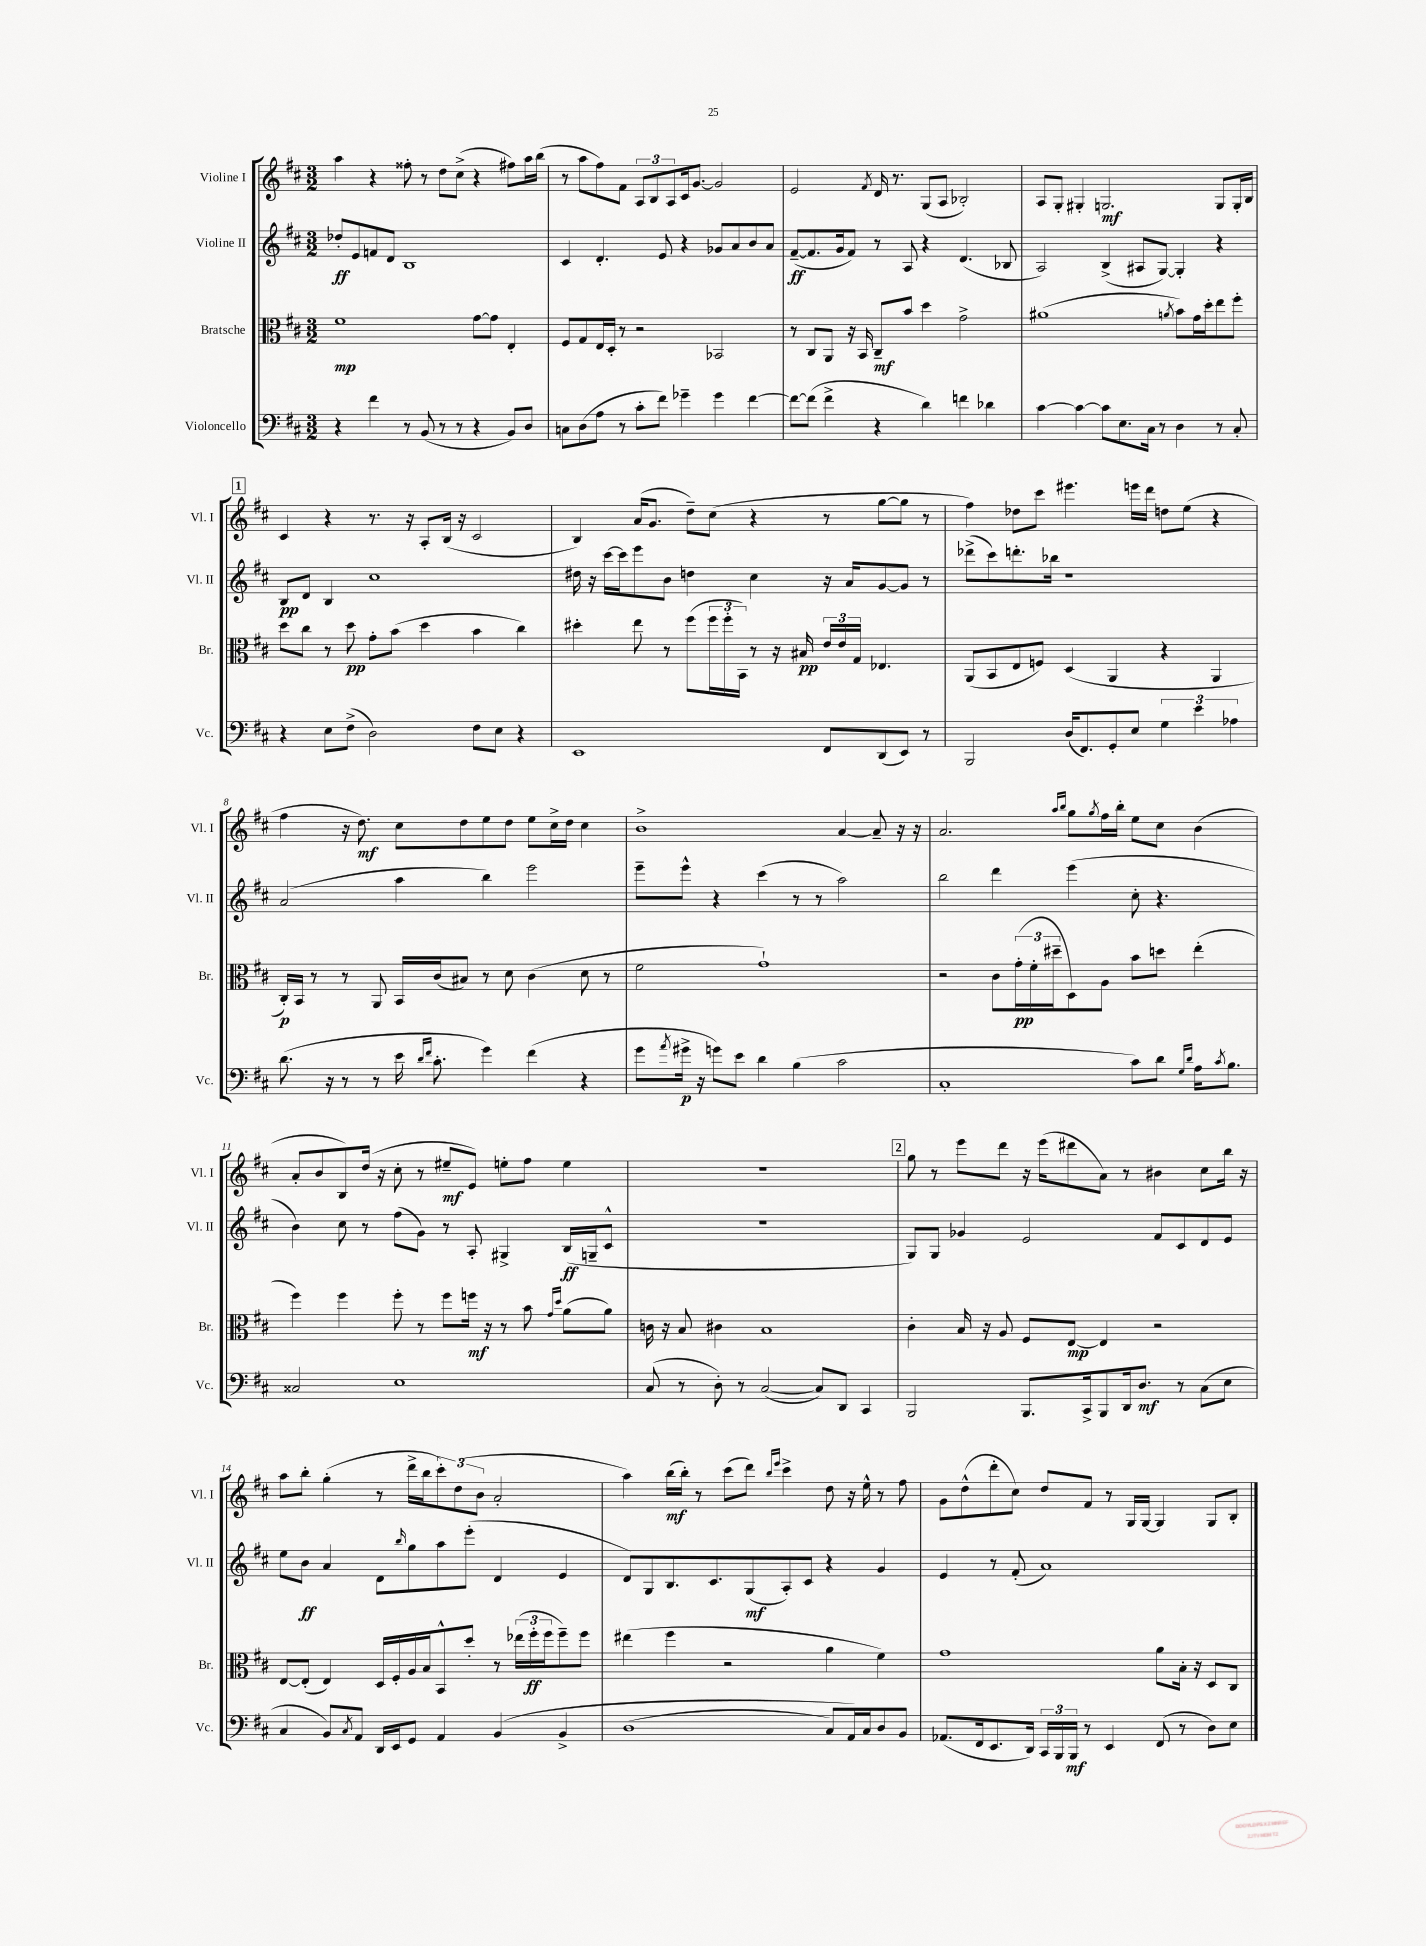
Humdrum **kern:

**kern	**kern	**kern	**kern
*staff4	*staff3	*staff2	*staff1
*clefF4	*clefC3	*clefG2	*clefG2
*k[f#c#]	*k[f#c#]	*k[f#c#]	*k[f#c#]
*M3/2	*M3/2	*M3/2	*M3/2
4r	1f#	8dd-'	4aa
.	.	8e	.
4f#	.	8f	4r
.	.	8d	.
8r	.	1B	8ff##'
(8BB	.	.	8r
8r	.	.	8dd
8r	.	.	(8cc#^
4r	[8g	.	4r
.	8g]	.	.
8BB)	4E'	.	8ff#)
8D	.	.	16aa
.	.	.	(16bb
=	=	=	=
8C	8F#	4c#	8r
(8D	8G	.	8aa
8A	16E	4.d'	8ff#)
.	16D'	.	.
8r	8r	.	8f#
8c#'	2r	.	12A
.	.	.	12B
8f#)	.	8e	.
.	.	.	12A
4g-~	.	4r	16c#
.	.	.	[8.g
4g-	2BB-	8g-	2g]
.	.	8a	.
[4f#	.	8b	.
.	.	8a	.
=	=	=	=
8f#_	8r	([8f#~	2e
(8f#]	8C#	8.f#]	.
4f#^	8AA	.	.
.	.	16g	.
.	16r	8f#)	.
.	16BB	.	.
.	.	.	8qf#
4r	8C#~	8r	16d
.	.	.	8.r
.	8b	8A	.
4d)	4dd	4r	(8G
.	.	.	8A
4f	2g^	(4.d	2B-')
4d-	.	.	.
.	.	8B-	.
=	=	=	=
[4c#	(1a#	2A)	8A
.	.	.	8G'
4c#_	.	.	4G#'
8c#]	.	(4B^	2.G
8.E	.	.	.
.	.	8A#	.
16C#	.	.	.
8r	.	[8G)	.
.	8qa	.	.
4D	8b)	4G']	.
.	16g	.	.
.	16dd'	.	.
8r	8ee	4r	8G
8C#'	8ff#'	.	16G'
.	.	.	16B
=	=	=	=
4r	8dd	8B	4c#
.	8cc#	8d	.
8E	8r	4B	4r
(8F#^	8dd	.	.
2D)	8g'	1cc#	8.r
.	(8b	.	.
.	.	.	16r
.	4dd	.	8A'
.	.	.	(16B
.	.	.	16r
8F#	4b	.	2c#
8E	.	.	.
4r	4cc#)	.	.
=	=	=	=
1EE	4dd#'	16dd#	4B)
.	.	16r	.
.	.	[16ccc#	.
.	.	16ccc#]	.
.	8ee	8eee	(16a
.	.	.	8.g
.	8r	8b	.
.	(8ff#	4dd	8dd~)
.	24ff#	.	(8cc#
.	24ff#'	.	.
.	24BB)	.	.
.	8r	4cc#	4r
.	16r	.	.
.	16B#	.	.
8FF#	24e	16r	8r
.	24e	.	.
.	.	16a	.
.	24G	.	.
(8DD	4.E-	[8g	[8gg
8EE)	.	8g]	8gg]
8r	.	8r	8r
=	=	=	=
2BBB	(8AA	(8ddd-^	4ff#)
.	8BB	8ccc#)	.
.	8E	8.ddd'	8dd-
.	8F)	.	8ccc#
.	.	16bb-	.
(16D	(4D	1r	4.eee#
8.FF#)	.	.	.
8GG'	4AA	.	.
8E	.	.	16eee
.	.	.	16ddd
6G	4r	.	8dd
.	.	.	(8ee
6e	.	.	.
.	4AA	.	4r
6A-	.	.	.
=	=	=	=
(8.d	16C#')	(2a	4ff#
.	16BB	.	.
.	8r	.	.
16r	.	.	.
8r	8r	.	16r
.	.	.	8.dd)
8r	8AA	.	.
16e	16BB	4aa	8cc#
16qqd	.	.	.
16qqf#	.	.	.
8.c#'	(16c#	.	.
.	8B#)	.	8dd
4g)	8r	4bb)	8ee
.	8d	.	8dd
(4f#	(4c#	2eee	8ee
.	.	.	16cc#^
.	.	.	16dd
4r	8d	.	4cc#
.	8r	.	.
=	=	=	=
8g	2f#	8eee~	1b^
8qa	.	.	.
16g#^	.	8eee^^	.
16r	.	.	.
8g)	.	4r	.
8e	.	.	.
4d	1g`)	(4ccc#	.
(4B	.	8r	.
.	.	8r	.
2c#	.	2aa)	[4a
.	.	.	8a~]
.	.	.	16r
.	.	.	16r
=	=	=	=
1C#'	2r	2bb	2.a
.	8c#	4ddd	.
.	(24g'	.	.
.	24f#'	.	.
.	24dd#~	.	.
.	.	.	16qqaa
.	.	.	16qqbb
.	8D)	(4eee	8gg
.	.	.	8qgg
.	8A	.	16ff#
.	.	.	16bb'
8c#)	8b	8cc#'	8ee
8d	8dd	4.r	8cc#
16qqG	.	.	.
16qqd	.	.	.
16A	(4ee'	.	(4b
8qc#	.	.	.
8.B	.	.	.
=	=	=	=
2C##	4ff#)	4b)	8a'
.	.	.	8b
.	4ff#	8cc#	8B)
.	.	8r	(16dd
.	.	.	16r
1E	8ff#'	(8ff#	8cc#'
.	8r	8g)	8r
.	8ff#	8r	8ee#~
.	16ff	8A'	8e)
.	16r	.	.
.	8r	4G#^	8ee'
.	8b	.	8ff#
.	16qqg	.	.
.	16qqdd	.	.
.	(8a	(16B	4ee
.	.	16G~	.
.	8a)	8c#^^	.
=	=	=	=
(8C#	16c	1.r	1.r
.	16r	.	.
8r	8B	.	.
8D')	4c#	.	.
8r	.	.	.
([2C#	1B	.	.
8C#])	.	.	.
8DD	.	.	.
4CC#	.	.	.
=	=	=	=
2BBB	4c#'	8G)	8gg
.	.	8G	8r
.	16B	4g-	8eee
.	16r	.	.
.	8A	.	8ddd
8.BBB	8F#	2e	16r
.	.	.	(16eee
.	[8E	.	8ddd#
16CC#^	.	.	.
8BBB	4E]	.	8a)
16DD	.	.	8r
8.D	.	.	.
.	2r	8f#	4b#
8r	.	8c#	.
(8C#	.	8d	8cc#
8E	.	8e	16bb
.	.	.	16r
=	=	=	=
4C#	[8E	8ee	8aa
.	(8E']	8b	8bb'
8BB)	4E)	4a	(4gg'
8qC#	.	.	.
8AA	.	.	.
16DD	16D	8d	8r
16EE	16F#'	.	.
.	.	16qqbb	.
8GG	16A	8gg	16ddd^
.	16B	.	16bb
4AA	8BB^^	8aa	12ccc#')
.	.	.	(12dd
.	8dd'	(8eee'	.
.	.	.	12b
&(4BB	8r	4d	2a'
.	(24ee-	.	.
.	24ff#'	.	.
.	24ff#	.	.
4BB^	8ff#~)	4e	.
.	8ff#	.	.
=	=	=	=
(1D	(4ee#	8d)	4aa)
.	.	8G	.
.	4ff#	8.B	(16bb
.	.	.	16bb')
.	.	.	8r
.	.	8.c#	.
.	2r	.	(8ccc#
.	.	(8G	8ddd)
.	.	.	16qqbb
.	.	.	16qqeee
.	.	8A')	4ccc#^
.	.	8c#	.
8C#)	4a	4r	8dd
16AA&)	.	.	16r
16C#	.	.	16ee^^
8D	4f#)	4g	8r
8BB	.	.	8ff#
=	=	=	=
(8.AA-	1g	4e	8g
.	.	.	(8dd^^
16FF#	.	.	.
8.EE	.	8r	8ddd'
.	.	(8f#'	8cc#)
16DD)	.	.	.
24CC#	.	1a)	8dd
24BBB	.	.	.
24BBB	.	.	.
8r	.	.	8f#
4EE	.	.	8r
.	.	.	16G
.	.	.	[16G
(8FF#	8a	.	4G]
8r	16B'	.	.
.	16r	.	.
8D)	8D	.	8G
8E	8C#	.	8B'
==	==	==	==
*-	*-	*-	*-
